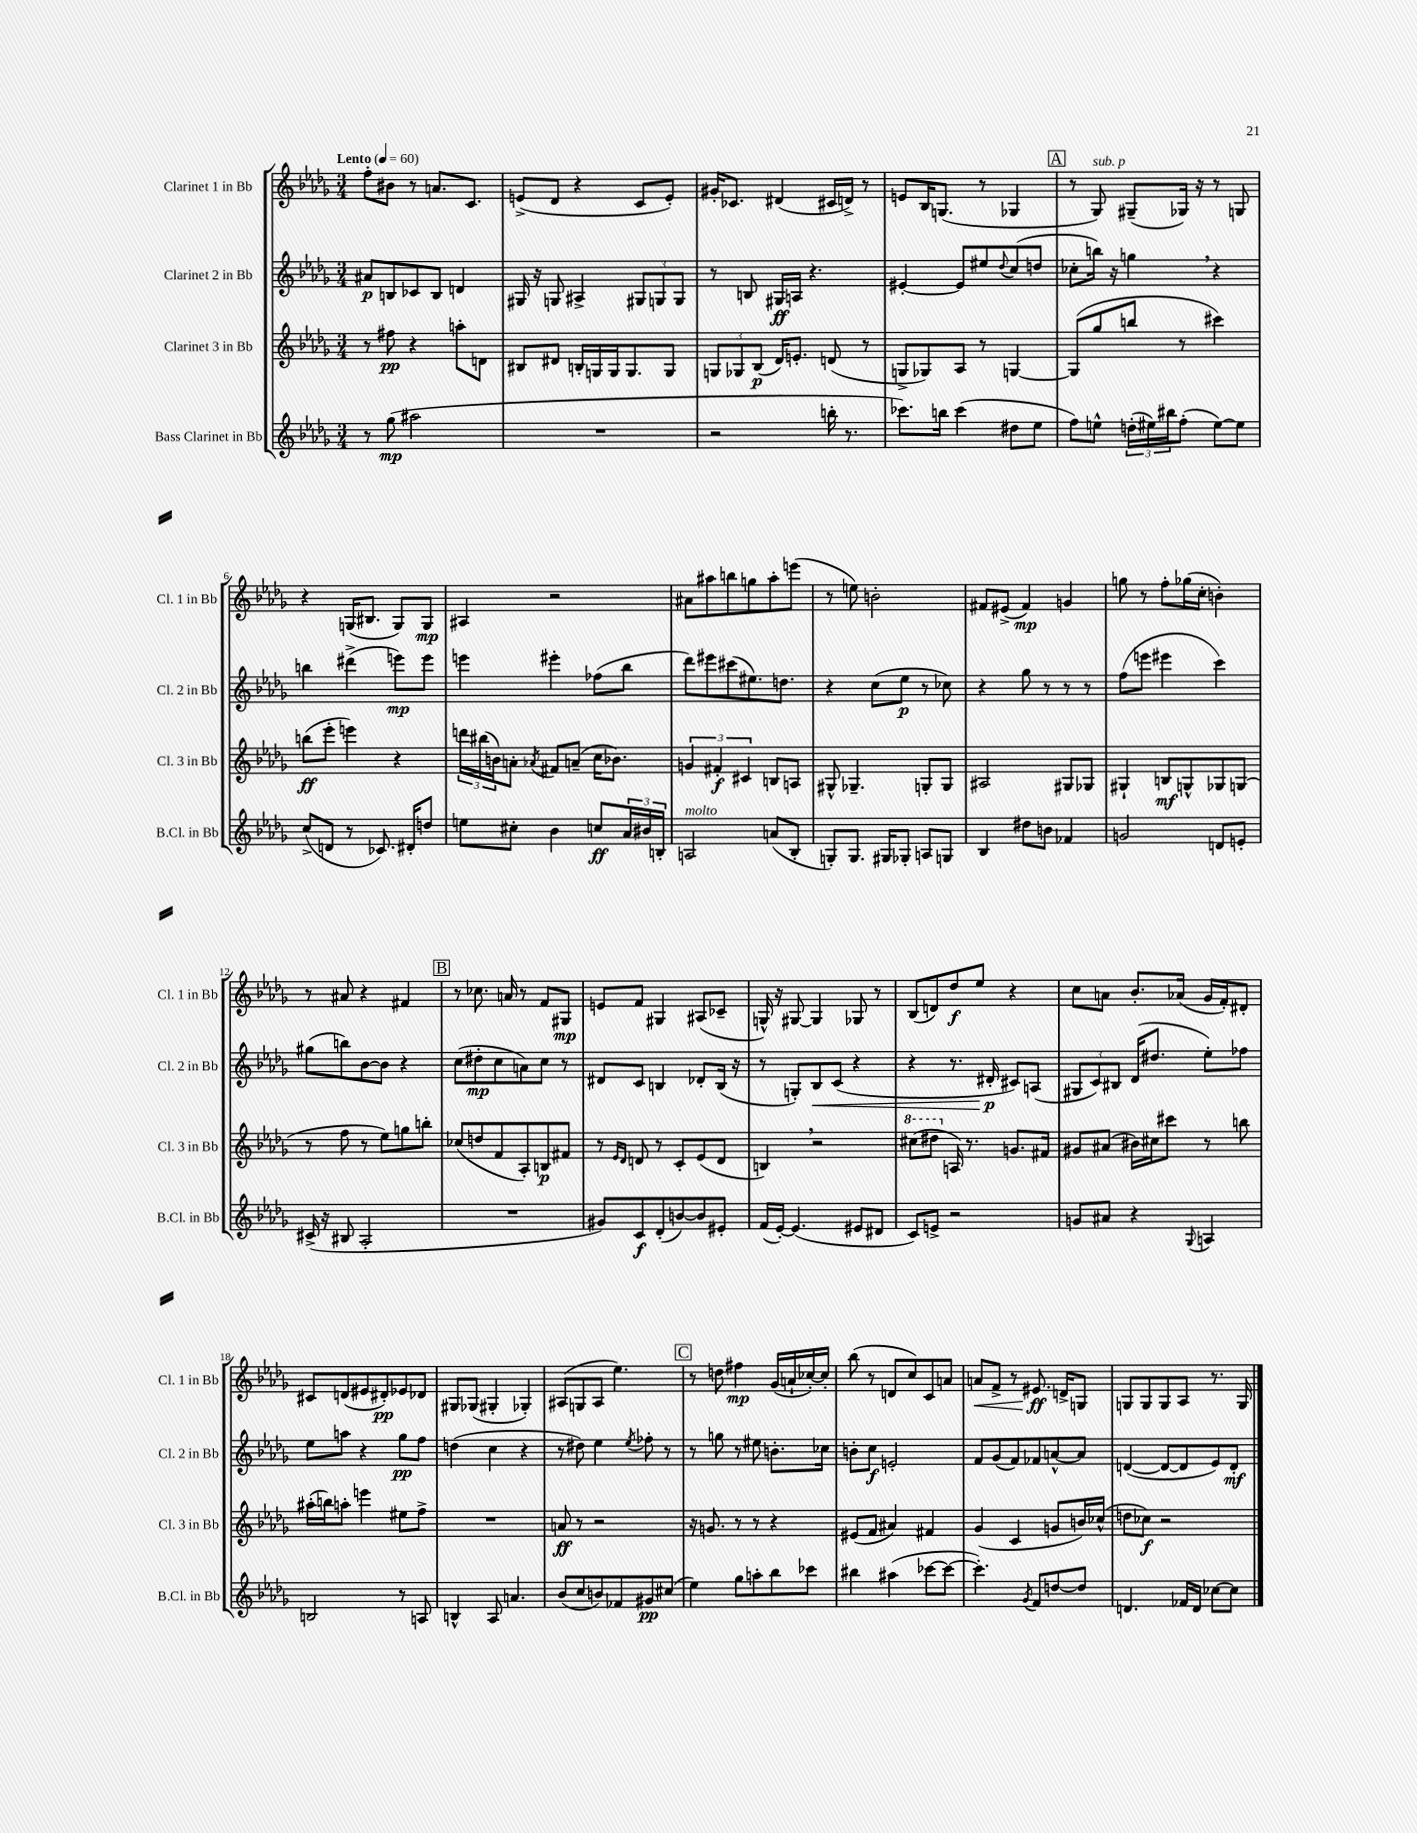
<<
\new StaffGroup <<
\new Staff = "s0" \with { instrumentName = "Clarinet 1 in Bb" shortInstrumentName = "Cl. 1 in Bb" } {
    \clef treble \key des \major \numericTimeSignature \time 3/4 \tempo "Lento" 4 = 60
    f''8-. bis'8 r8 a'8. c'8. |
    e'8->( des'8 r4 c'8 e'8-.) |
    gis'16-. ces'8. dis'4( cis'16 d'16->) r8 |
    e'8 bes16 g8.( r8 ges4 |
    \mark \markup { \box "A" } r8 ges8^\markup { \italic "sub. p" }) gis8--( ges16) r16 r8 g8 |
    r4 g16( bis8. g8) g8\mp |
    ais4 r2 |
    ais'8 ais''8 b''8 g''8 ais''8-. e'''8( |
    r8 e''8) b'2-. |
    fis'8 eis'8->( fis'4\mp) g'4 |
    g''8 r8 f''8-. ges''16( c''16-. b'4-.) |
    r8 ais'8 r4 fis'4 |
    \mark \markup { \box "B" } r8 ces''8. a'16 r8 f'8 gis8\mp |
    e'8 f'8 gis4 ais8( ces'8-- |
    g16-^) r16 gis8~ gis4 ges8 r8 |
    bes8( d'8) des''8\f ees''8 r4 |
    c''8 a'8 bes'8.-. aes'16( ges'16 f'16-.) dis'8-. |
    cis'8 d'8( eis'8 dis'8-.\pp) ees'8 des'8 |
    gis8 ges8( gis4-. ges4-.) |
    ais8( g8 ais8 ees''4.) |
    \mark \markup { \box "C" } r8 d''8 fis''4\mp ges'16( a'16-! ces''16~-.) ces''16-. |
    bes''8( r8 d'8 c''8) c'8 a'8 |
    a'8\< f'8-> r8 eis'8.\ff\! d'16-> g8 |
    g8 g8 g8 aes8 r8. g16 \bar "|." |
}
\new Staff = "s1" \with { instrumentName = "Clarinet 2 in Bb" shortInstrumentName = "Cl. 2 in Bb" } {
    \clef treble \key des \major \numericTimeSignature \time 3/4
    ais'8\p b8 ces'8 b8 d'4 |
    gis16 r16 g8 ais4-> \tuplet 3/2 { gis8 g8 g8 } |
    r8 b8 gis16\ff a16 r4. |
    eis'4~-. eis'8 eis''8 \appoggiatura { des''8 } c''8( d''8 |
    \mark \markup { \box "A" } ces''8-. b''16) r16 g''4 \breathe r4 |
    b''4 dis'''4->( e'''8\mp) e'''8 |
    e'''4 eis'''4-. fes''8( bes''8 |
    des'''8) eis'''8 cis'''8( eis''8.) d''8. |
    r4 c''8( ees''8\p r8 ces''8) |
    r4 ges''8 r8 r8 r8 |
    f''8( e'''8 eis'''4 c'''4) |
    gis''8( b''8) bes'8~ bes'8 r4 |
    \mark \markup { \box "B" } c''8( dis''8-.\mp c''8 a'8) c''8 r8 |
    dis'8 c'8 b4 des'8-. b16( r16 |
    r8 g8-.) bes8\< c'8( r4 |
    r4 r8. dis'16-.\p\! cis'8) a8( |
    \tuplet 3/2 { gis8 c'8) bis8 } des'16( dis''8. ees''8-.) fes''8 |
    ees''8 a''8 r4 ges''8\pp f''8 |
    d''4( c''4 r4 |
    r8 dis''8) ees''4 \acciaccatura { ees''8 } fes''8-. r8 |
    \mark \markup { \box "C" } r8 g''8 r8 eis''8 b'8.-. ces''16 |
    b'8-. c''8\f e'2-. |
    f'8 ges'8( f'8) fes'8 a'8~-^ a'8 |
    d'4~( d'8~ d'8 ees'8) d'8-.\mf \bar "|." |
}
\new Staff = "s2" \with { instrumentName = "Clarinet 3 in Bb" shortInstrumentName = "Cl. 3 in Bb" } {
    \clef treble \key des \major \numericTimeSignature \time 3/4
    r8 fis''8\pp r4 a''8-. d'8 |
    bis8 dis'8 b16-. g16 g16 g8. g8 |
    \tuplet 3/2 { g8 ges8 bes8\p( } des'16) e'8.-. d'8( r8 |
    g8-> ges8) aes8 r8 g4~ |
    \mark \markup { \box "A" } g8( ges''8 b''8 r8 cis'''4) |
    b''8\ff( ees'''8-. e'''4) r4 |
    \tuplet 3/2 { d'''16 bis''16( b'16) } a'8-. \acciaccatura { aes'8 } fis'8 a'8--( c''16 bes'8.) |
    \tuplet 3/2 { g'4 fis'4-.\f cis'4 } b8 a8 |
    gis8-^ ges4.-- g8-. g8 |
    ais2 gis8 ges8 |
    gis4-! b8\mf g8-^ ges8 g8( |
    r8 f''8 r8 ees''8) g''8 b''8-. |
    \mark \markup { \box "B" } ces''8( d''8 f'8 aes8-.) b8\p fis'8 |
    r8 \grace { ees'16 des'16 } d'8 r8 c'8-. ees'8( d'8 |
    b4) \breathe r2 |
    \ottava #1 cis'''8( dis'''8 \ottava #0 a16) r8. g'8. fis'16 |
    gis'8 ais'8( bis'16) cis''16 cis'''8 r8 b''8 |
    ais''16-.( b''16) a''8-. e'''4 eis''8 f''8-> |
    R2. |
    a'8\ff r8 r2 |
    \mark \markup { \box "C" } r16 g'8. r8 r8 r4 |
    eis'8( f'8 ais'4) fis'4 |
    ges'4( c'4 g'8 b'16) ces''16-^( |
    d''8 ces''8\f) r2 \bar "|." |
}
\new Staff = "s3" \with { instrumentName = "Bass Clarinet in Bb" shortInstrumentName = "B.Cl. in Bb" } {
    \clef treble \key des \major \numericTimeSignature \time 3/4
    r8 ges''8\mp( ais''2 |
    R2. |
    r2 b''16-. r8. |
    ces'''8.) b''16 ces'''4( dis''8 ees''8 |
    \mark \markup { \box "A" } f''8) e''8-^ \tuplet 3/2 { d''16-.( eis''16) bis''16 } f''8-.( eis''8~) eis''8 |
    c''8->( d'8 r8 ces'8.) dis'16-. d''8 |
    e''8 cis''8-. bes'4 c''8\ff \tuplet 3/2 { aes'16 bis'16 b16-. } |
    a2^\markup { \italic "molto" } a'8( bes8-. |
    g8-.) g8. gis16 ges8-. a8 g8 |
    bes4 dis''8 b'8 fes'4 |
    g'2 d'8 e'8-. |
    cis'16->( r16 bis8 aes2-. |
    \mark \markup { \box "B" } R2. |
    gis'8) c'8\f des'8-.( b'8~) b'8 eis'8-. |
    f'16( ees'16~-.) ees'4.( eis'8 dis'8 |
    c'8) e'8-> r2 |
    g'8 ais'8 r4 \appoggiatura { ges8 } a4 |
    b2 r8 a8 |
    b4-^ aes8 a'4. |
    bes'8( c''8 b'8) fes'8 gis'8\pp cis''8( |
    \mark \markup { \box "C" } ees''4) ges''8 a''8-. bes''8 ces'''8 |
    bis''4 ais''4( ces'''8~ ces'''8~ |
    ces'''4.-.) \acciaccatura { ges'8 } f'8 d''8~ d''8 |
    d'4. fes'16 d'16 ces''8~ ces''8 \bar "|." |
}
>>
>>
